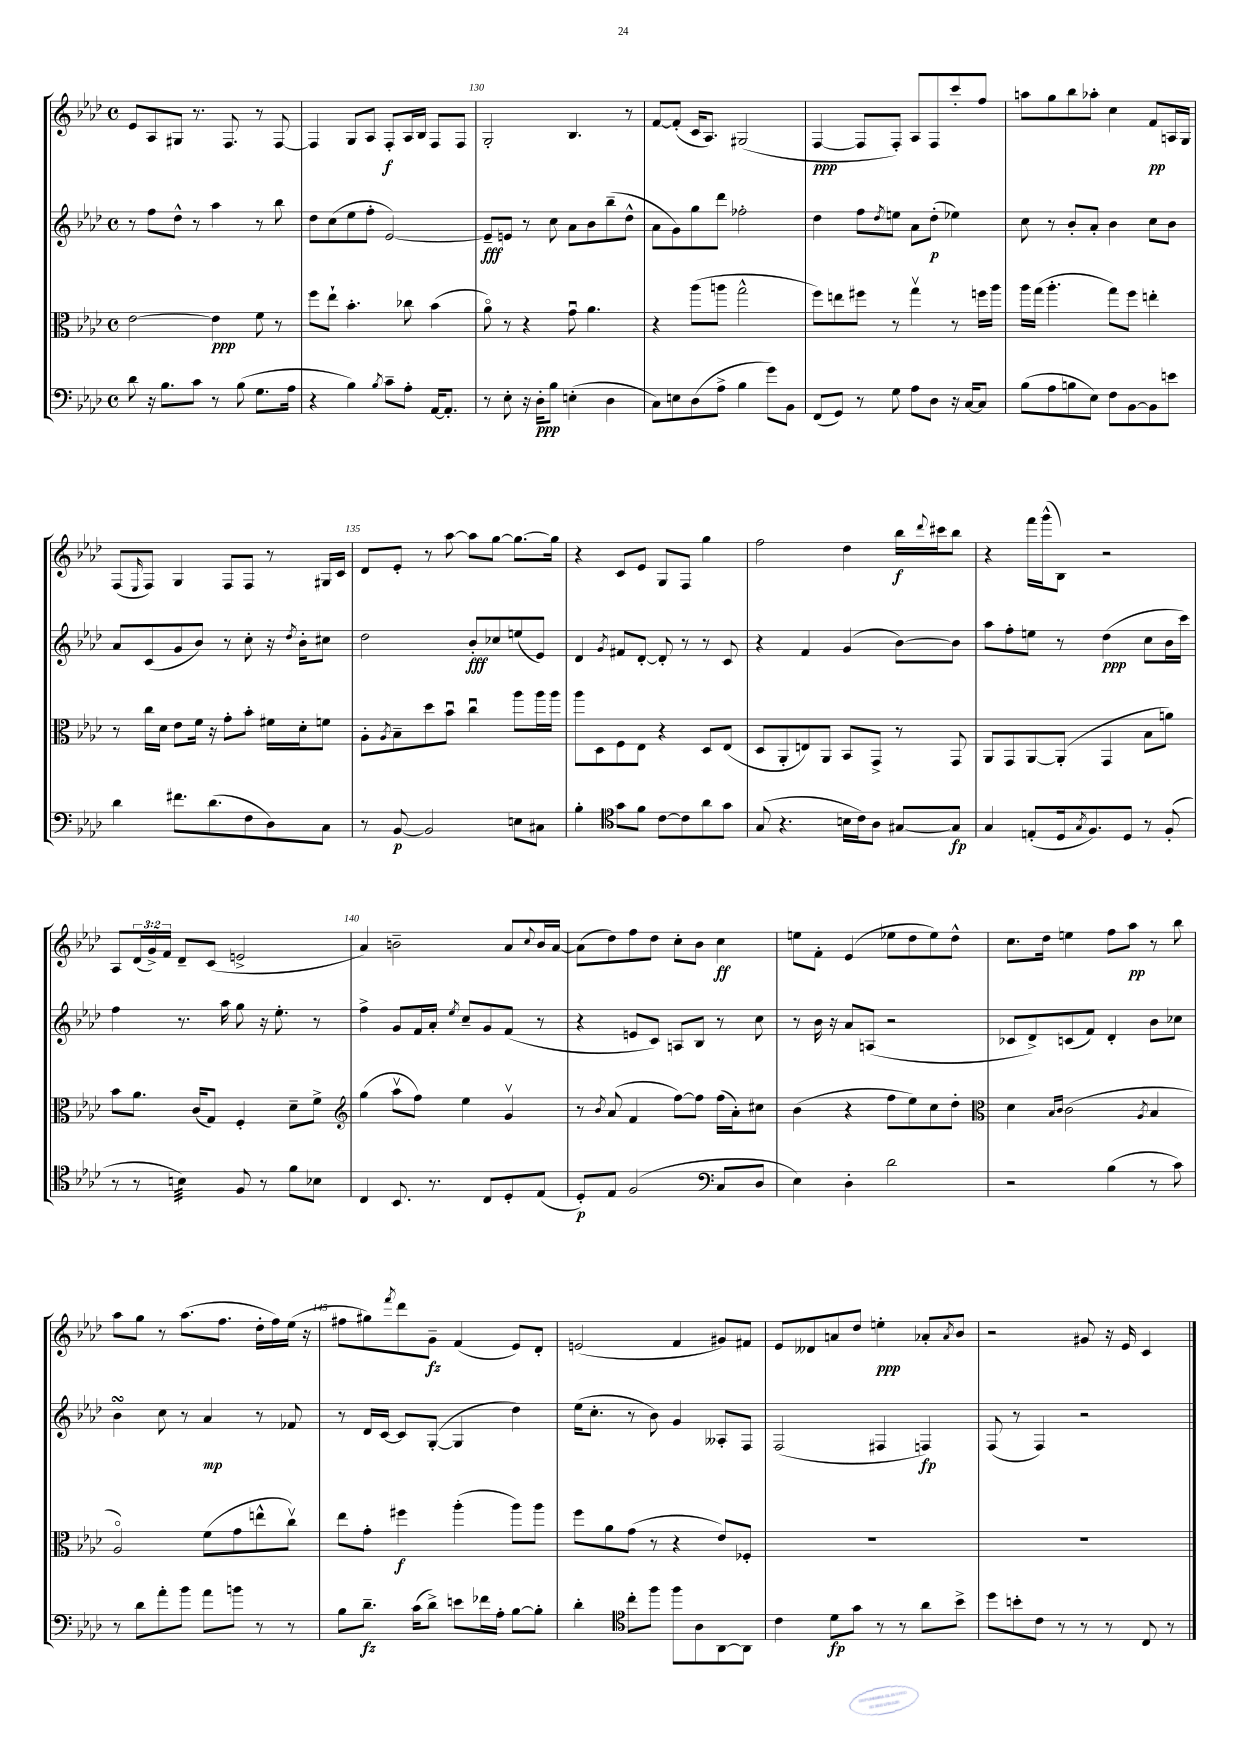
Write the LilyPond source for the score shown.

<<
\new StaffGroup <<
\new Staff = "s0" {
    \clef treble \key aes \major \defaultTimeSignature \time 4/4 \override Staff.TupletNumber.text = #tuplet-number::calc-fraction-text
    ees'8 aes8 gis8 r8. f8. r8 f8~ |
    f4 g8 aes8 f8-.\f aes16 bes16 f8 f8 |
    g2-. bes4. r8 |
    f'8~ f'8-.( c'16 aes8.) gis2( |
    f4~\ppp f8 f8-.) aes8 f8 c'''8-. f''8 |
    a''8 g''8 bes''8 aes''8-. c''4 f'8\pp a16 g16 |
    f8( \grace { ees16 } f8) g4 f8 f8 r8 gis16 c'16 |
    des'8 ees'8-. r8 aes''8~ aes''8 g''8~ g''8.~ g''16 |
    r4 c'8 ees'8 g8 f8 g''4 |
    f''2 des''4 bes''16\f \appoggiatura { des'''8 } cis'''16 bes''8 |
    r4 f'''16 g'''16-^( bes8) r2 |
    aes8 \tuplet 3/2 { des'16( g'16->) f'16 } des'8-- c'8( e'2-> |
    aes'4) b'2-- aes'8 \appoggiatura { c''8 } b'16 aes'16~ |
    aes'8( des''8) f''8 des''8 c''8-. bes'8 c''4\ff |
    e''8 f'8-. ees'4( ees''8 des''8 ees''8) des''8-^ |
    c''8. des''16 e''4 f''8 aes''8\pp r8 bes''8 |
    aes''8 g''8 r8 aes''8.( f''8. des''16-. f''16) ees''16( r16 |
    fis''8 gis''8) \acciaccatura { f'''8 } des'''8 g'8--\fz f'4( ees'8) des'8-. |
    e'2( f'4 gis'8) fis'8 |
    ees'8 deses'8 a'8 des''8 e''4-.\ppp aes'8-. \acciaccatura { aes'8 } bes'8 |
    r2 gis'8 r16 ees'16 c'4 \bar "|." |
}
\new Staff = "s1" {
    \clef treble \key aes \major \defaultTimeSignature \time 4/4
    r8 f''8 des''8-^ r8 aes''4 r8 bes''8 |
    des''8 c''8( ees''8 f''8-. ees'2~) |
    ees'8--\fff e'8 r8 c''8 aes'8 bes'8 bes''8--( des''8-^ |
    aes'8 g'8) g''8 des'''8 fes''2-. |
    des''4 f''8 \acciaccatura { des''8 } e''8 aes'8 des''8-.\p( ees''4) |
    c''8 r8 bes'8-. aes'8-. bes'4 c''8 bes'8 |
    aes'8 c'8( g'8 bes'8) r8 c''8-. r16 \acciaccatura { des''8 } bes'16-. cis''8 |
    des''2 bes'8-.\fff ces''8 e''8( ees'8) |
    des'4 \acciaccatura { g'8 } fis'8 des'8~-. des'8-. r8 r8 c'8 |
    r4 f'4 g'4( bes'8~) bes'8 |
    aes''8 f''8-. e''8 r8 des''4\ppp( c''8 bes'16 c'''16) |
    f''4 r8. aes''16 g''8 r16 ees''8.-. r8 |
    f''4-> g'8 f'16 aes'16-. \acciaccatura { ees''8 } c''8-- g'8 f'8( r8 |
    r4 e'8 c'8) a8 bes8 r8 c''8 |
    r8 bes'16 r16 aes'8 a8( r2 |
    ces'8 des'8->) c'8( f'8) des'4-. bes'8 ces''8 |
    bes'4\turn c''8 r8 aes'4\mp r8 fes'8 |
    r8 des'16 c'16~ c'8 g8~-.( g4 des''4) |
    ees''16( c''8.-. r8 bes'8) g'4 aeses8-. f8 |
    f2( fis4 f4\fp) |
    f8( r8 f4) r2 \bar "|." |
}
\new Staff = "s2" {
    \clef alto \key aes \major \defaultTimeSignature \time 4/4
    ees'2~ ees'4\ppp f'8 r8 |
    f''8 ees''8-! bes'4.-. ces''8 bes'4( |
    aes'8\flageolet) r8 r4 g'8\downbow aes'4. |
    r4 aes''8( a''8 g''2-^ |
    f''8) e''8 fis''8 r8 g''4\upbow r8 f''16 aes''16 |
    aes''16 g''16( aes''4.-. g''8) f''8 e''4-. |
    r8 c''16 des'16 ees'8 f'16 r16 g'8-. bes'8-. fis'16 des'16-. f'8 |
    aes8-. \acciaccatura { aes8 } bes8-- des''8 bes'8\downbow c''4\downbow aes''8 aes''16 aes''16 |
    aes''8 des8 f8 ees8 r4 des8 ees8( |
    des8 aes,8-. e8) aes,8 bes,8 g,8-> r8 g,8 |
    aes,8 g,8 aes,8~ aes,8-.( g,4 bes8 a'8) |
    bes'8 aes'8. c'16( g8) f4-. des'8-- f'8-> |
    \clef treble g''4( aes''8\upbow f''8) ees''4 g'4\upbow |
    r8 \acciaccatura { bes'8 } aes'8( f'4 f''8~) f''8 f''16( aes'16-.) cis''8 |
    bes'4( r4 f''8 ees''8) c''8 des''8-. |
    \clef alto des'4 \grace { bes16 c'16 } c'2( \acciaccatura { aes8 } bes4 |
    aes2\flageolet) f'8( g'8 e''8-^ c''8\upbow) |
    ees''8 g'8-. fis''4\f aes''4-.( aes''8) aes''8 |
    f''8 aes'8 g'8( r8 r4 ees'8) fes8-. |
    R1 |
    R1 \bar "|." |
}
\new Staff = "s3" {
    \clef bass \key aes \major \defaultTimeSignature \time 4/4
    des'8 r16 bes8. c'8 r8 bes8( g8. aes16 |
    r4 bes4) \acciaccatura { bes8 } c'8-- aes8-. aes,16~ aes,8.-. |
    r8 ees8-. r16 des16-.\ppp bes8 e4-.( des4 |
    c8) e8 des8( aes8-> bes4 g'8) bes,8 |
    f,8( g,8) r8 g8 aes8 des8 r16 c16~ c8 |
    bes8( aes8 b8 ees8) f8 bes,8~ bes,8 e'8 |
    des'4 fis'8. des'8.( f8 des8) c8 |
    r8 bes,8~\p bes,2 e8 cis8 |
    bes4-. \clef tenor g'8 f'8 c'8~ c'8 aes'8 g'8 |
    g8( r4. b16 c'16) aes8 gis8~ gis8\fp |
    g4 e8-.( des16 \acciaccatura { g8 } f8.) des8 r8 f8-.( |
    r8 r8 b4:32) f8 r8 f'8 bes8 |
    c4 bes,8. r8. c8 des8-. ees8( |
    des8-.\p) ees8 f2( \clef bass c8 des8 |
    ees4) des4-. des'2 |
    r2 bes4( r8 c'8) |
    r8 des'8 aes'8-. bes'8 aes'8 b'8 r8 r8 |
    bes8 des'8.--\fz c'16( des'8->) e'8 fes'16 aes16-. bes8~ bes8-. |
    des'4-. \clef tenor c''8-. f''8 f''8 aes8 aes,8~ aes,8 |
    c'4 des'8\fp g'8 r8 r8 aes'8 bes'8-> |
    des''8 b'8-. c'8 r8 r8 r8 c8 r8 \bar "|." |
}
>>
>>
\layout { \context { \Score currentBarNumber = #128 \override BarNumber.break-visibility = ##(#f #t #t) barNumberVisibility = #(every-nth-bar-number-visible 5) } }
